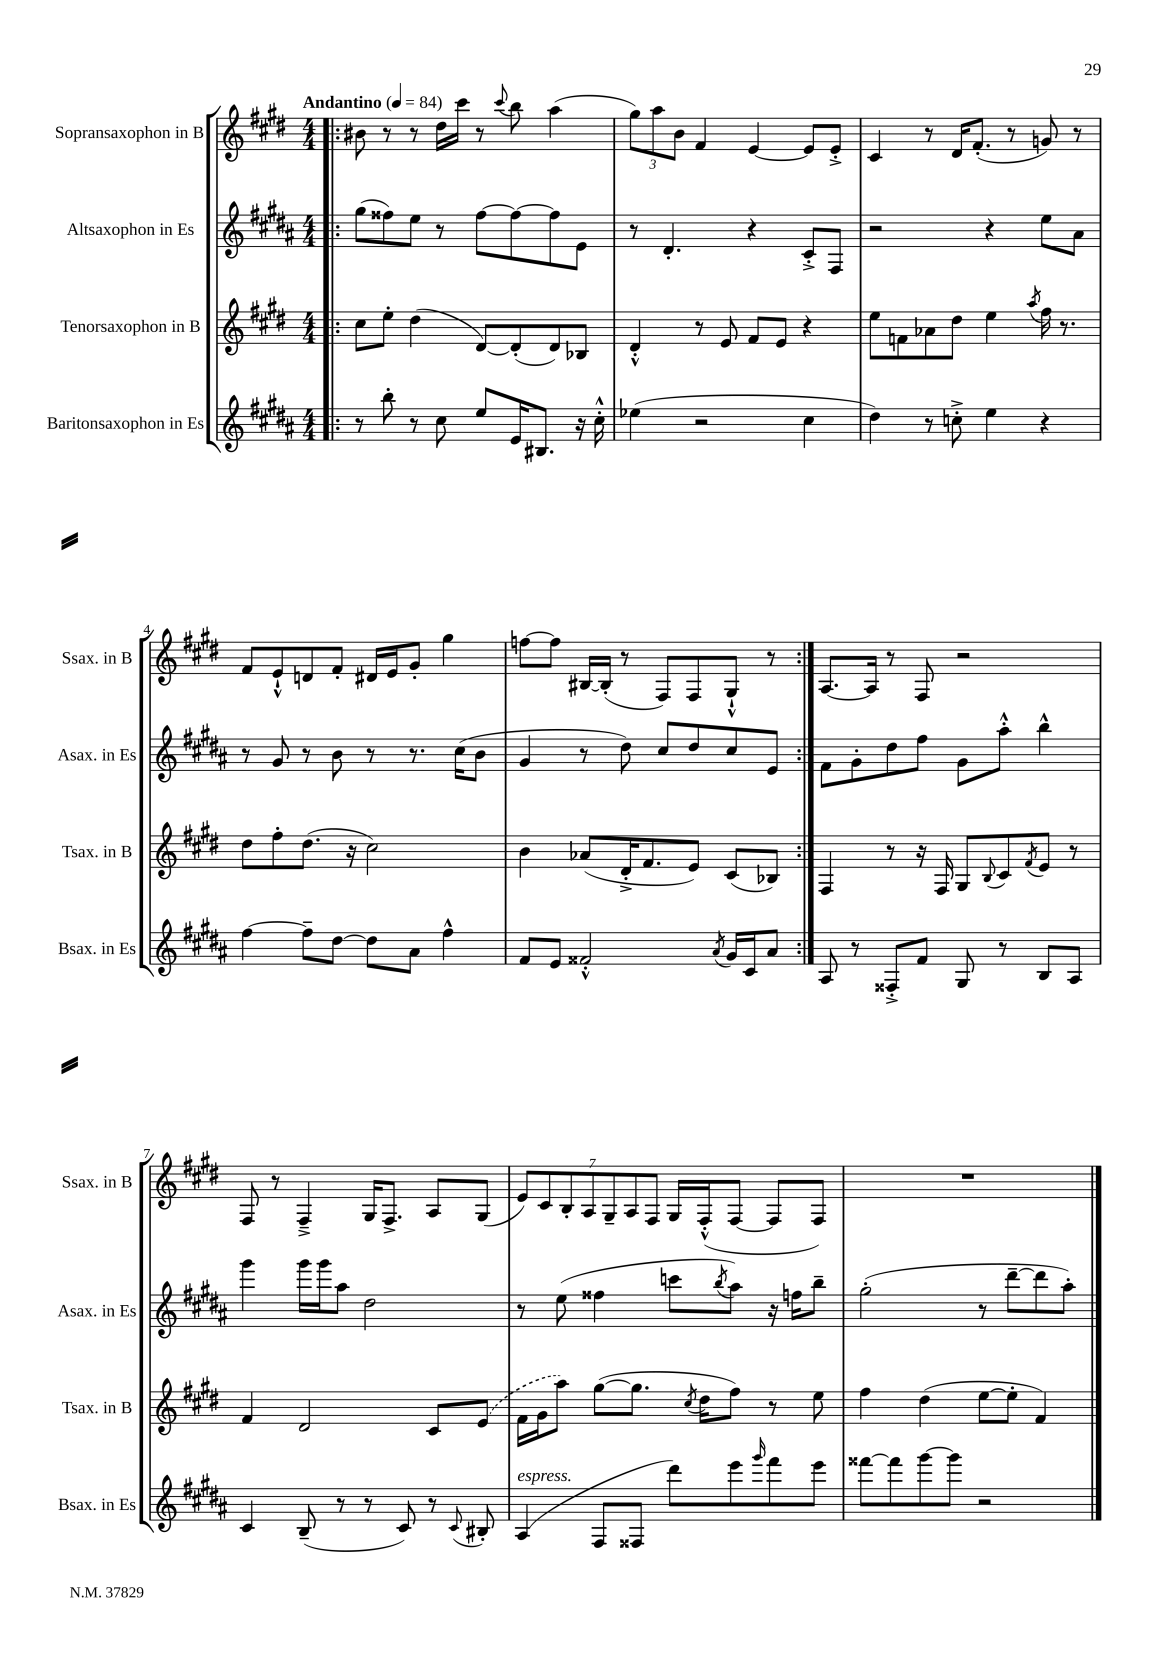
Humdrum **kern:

**kern	**kern	**kern	**kern
*staff4	*staff3	*staff2	*staff1
*clefG2	*clefG2	*clefG2	*clefG2
*k[f#c#g#d#a#]	*k[f#c#g#d#]	*k[f#c#g#d#a#]	*k[f#c#g#d#]
*M4/4	*M4/4	*M4/4	*M4/4
*MM84	*MM84	*MM84	*MM84
=!|:	=!|:	=!|:	=!|:
8r	8cc#	(8gg#	8b#
8bb'	8ee'	8ff##)	8r
8r	(4dd#	8ee	8r
8cc#	.	8r	16dd#
.	.	.	16ccc#
8ee	[8d#)	[8ff##	8r
.	.	.	8qqccc#
16e	(8d#']	8ff##_	8bb
8.B#	.	.	.
.	8d#)	8ff##]	(4aa
16r	8B-	8e	.
16cc#'^^	.	.	.
=	=	=	=
(4ee-	4d#'^^	8r	12gg#)
.	.	.	12aa
.	.	4.d#'	.
.	.	.	12b
2r	8r	.	4f#
.	8e	.	.
.	8f#	4r	[4e
.	8e	.	.
4cc#	4r	8c#'^	8e]
.	.	8F#	8e'^
=	=	=	=
4dd#)	8ee	2r	4c#
.	8f	.	.
8r	8a-	.	8r
8cc'^	8dd#	.	16d#
.	.	.	(8.f#'
4ee	4ee	4r	.
.	.	.	8r
.	8qaa	.	.
4r	16ff#	8ee	8g)
.	8.r	.	.
.	.	8a#	8r
=	=	=	=
[4ff#	8dd#	8r	8f#
.	8ff#'	8g#	8e`^^
8ff#~]	(8.dd#	8r	8d
[8dd#	.	8b	8f#'
.	16r	.	.
8dd#]	2cc#)	8r	16d#
.	.	.	16e
8a#	.	8.r	8g#'
4ff#^^	.	.	4gg#
.	.	(16cc#	.
.	.	8b	.
=	=	=	=
8f#	4b	4g#	[8ff
8e	.	.	8ff]
2f##'^^	(8a-	8r	[16B#
.	.	.	(16B#']
.	16d#'^	8dd#)	8r
.	8.f#	.	.
.	.	8cc#	8F#)
.	8e)	8dd#	8F#
8qa#	.	.	.
16g#	(8c#	8cc#	8G#`^^
16c#	.	.	.
8a#	8B-)	8e	8r
=:|!	=:|!	=:|!	=:|!
8A#	4F#	8f#	[8.A
8r	.	8g#'	.
.	.	.	16A]
8F##'^	8r	8dd#	8r
8f#	16r	8ff#	8F#
.	16F#	.	.
8G#	8G#	8g#	2r
.	8qqB	.	.
8r	8c#	8aa#'^^	.
.	8qf#	.	.
8B	8e	4bb^^	.
8A#	8r	.	.
=	=	=	=
4c#	4f#	4ggg#	8F#
.	.	.	8r
(8B~	2d#	16ggg#	4F#~^
.	.	16ggg#	.
8r	.	8aa#	.
8r	.	2dd#	16G#
.	.	.	8.F#^
8c#)	.	.	.
8r	8c#	.	8A
8qqc#	.	.	.
8B#'	(8e	.	(8G#
=	=	=	=
(4A#	16f#	8r	14e)
.	16g#	.	.
.	.	.	14c#
.	8aa)	(8ee	.
.	.	.	14B'
.	.	.	14A
8F#	([8gg#	4ff##	.
.	.	.	14G#~
.	.	.	14A
8F##	8.gg#]	.	.
.	.	.	14F#
8ddd#)	.	8ccc	16G#
.	8qcc#	.	.
.	16dd#	.	(16F#'^^
.	.	8qbb	.
8eee	8ff#)	8aa#)	[8F#
16qqggg#	.	.	.
8fff#	8r	16r	8F#]
.	.	16ff	.
8eee	8ee	8bb~	8F#)
=	=	=	=
[8fff##	4ff#	(2gg#'	1r
8fff##]	.	.	.
[8ggg#	(4dd#	.	.
8ggg#]	.	.	.
2r	[8ee	8r	.
.	8ee']	[8ddd#~	.
.	4f#)	8ddd#]	.
.	.	8aa#')	.
==	==	==	==
*-	*-	*-	*-
